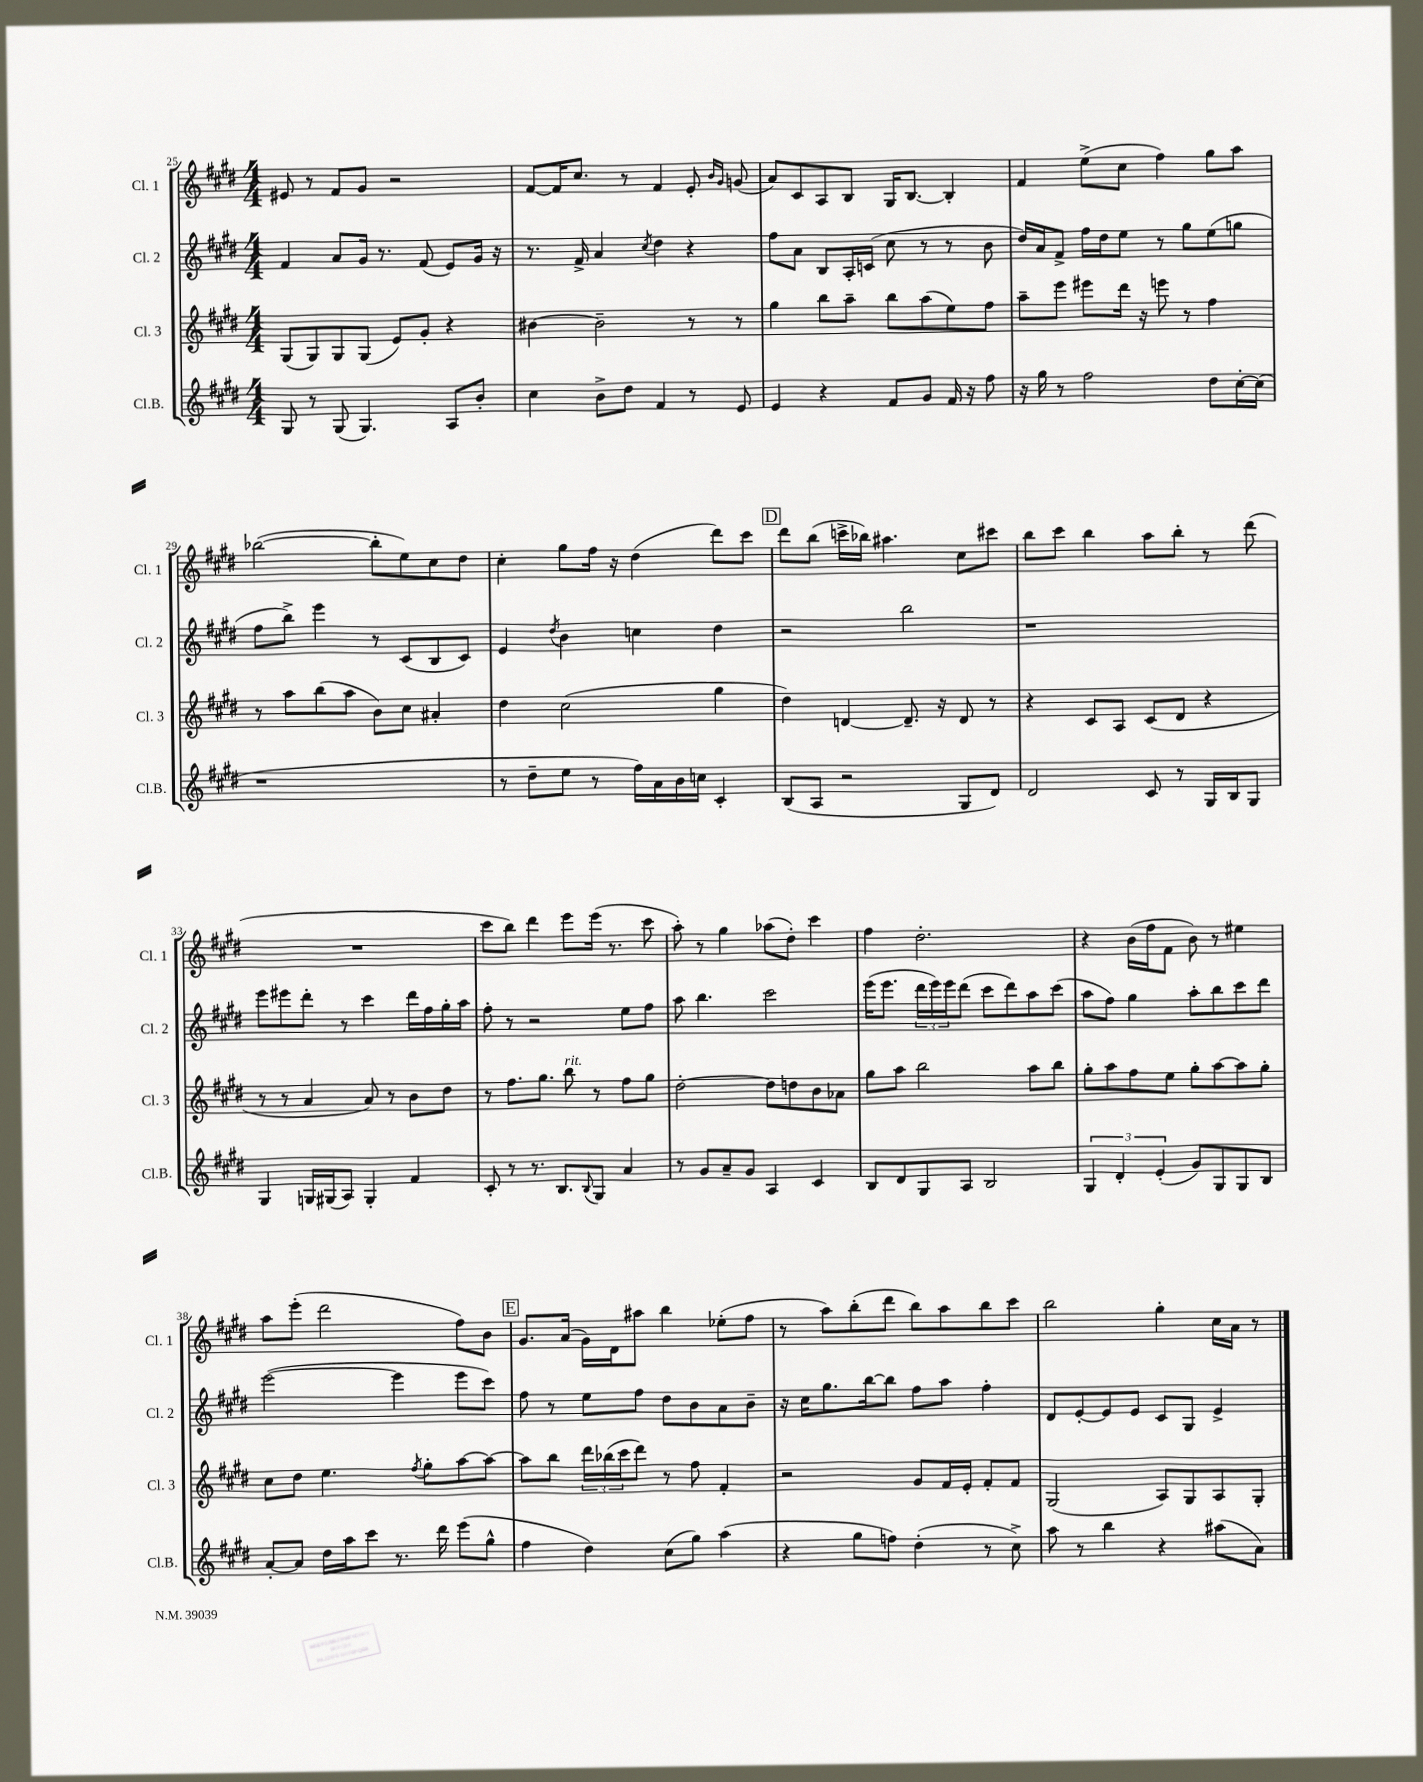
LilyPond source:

<<
\new StaffGroup <<
\new Staff = "s0" \with { instrumentName = "Cl. 1" shortInstrumentName = "Cl. 1" } {
    \clef treble \key e \major \numericTimeSignature \time 4/4
    eis'8 r8 fis'8 gis'8 r2 |
    fis'8~ fis'16 cis''8. r8 fis'4 e'8-. \grace { b'16 gis'16 } g'8( |
    a'8) cis'8 a8 b8 gis16 b8.~ b4-. |
    fis'4 e''8->( cis''8 fis''4) gis''8 a''8 |
    bes''2~( bes''8-. e''8) cis''8 dis''8 |
    cis''4-. gis''8 fis''16 r16 dis''4( dis'''8) cis'''8 |
    \mark \markup { \box "D" } dis'''8 b''8( c'''16-> bes''16) ais''4. cis''8 cis'''8 |
    b''8 cis'''8 b''4 a''8 b''8-. r8 dis'''8( |
    R1 |
    cis'''8 b''8) dis'''4 e'''8 e'''16( r8. cis'''8 |
    a''8-.) r8 gis''4 aes''8( dis''8-.) cis'''4 |
    fis''4 dis''2.-. |
    r4 b'16( fis''16 fis'8 b'8) r8 eis''4 |
    a''8 e'''8-.( dis'''2 fis''8) b'8 |
    \mark \markup { \box "E" } gis'8. a'16( gis'16) dis'16 ais''8 b''4 ees''8-.( fis''8 |
    r8 a''8) b''8-.( dis'''8 b''8) a''8 b''8 cis'''8 |
    b''2 gis''4-. cis''16 a'16 r8 \bar "|." |
}
\new Staff = "s1" \with { instrumentName = "Cl. 2" shortInstrumentName = "Cl. 2" } {
    \clef treble \key e \major \numericTimeSignature \time 4/4
    fis'4 a'8 gis'16 r8. fis'8( e'8) gis'16 r16 |
    r8. fis'16-> a'4 \acciaccatura { cis''8 } dis''4 r4 |
    fis''8 a'8 b8 a16-. c'16( cis''8 r8 r8 b'8 |
    dis''16) a'16 fis'8-> fis''16 dis''16 e''8 r8 gis''8 e''8( g''8 |
    fis''8 b''8->) e'''4 r8 cis'8( b8 cis'8) |
    e'4 \acciaccatura { dis''8 } b'4 c''4 dis''4 |
    \mark \markup { \box "D" } r2 b''2 |
    r1 |
    e'''8 eis'''8 dis'''8-. r8 cis'''4 dis'''16 fis''16 gis''16-. a''16 |
    fis''8-. r8 r2 e''8 fis''8 |
    a''8 b''4. cis'''2 |
    e'''16( e'''8. \tuplet 3/2 { dis'''16 e'''16) e'''16 } dis'''8( cis'''8 dis'''8) a''8 cis'''8( |
    a''8 fis''8) gis''4 a''8-. b''8 cis'''8 dis'''8 |
    e'''2~( e'''4 e'''8 cis'''8) |
    \mark \markup { \box "E" } fis''8 r8 e''8 fis''8 dis''8 b'8 a'8 b'8-- |
    r16 cis''16 gis''8. b''16~ b''8 fis''8 a''8 fis''4-. |
    dis'8 e'8~-. e'8 e'8 cis'8 gis8 e'4-> \bar "|." |
}
\new Staff = "s2" \with { instrumentName = "Cl. 3" shortInstrumentName = "Cl. 3" } {
    \clef treble \key e \major \numericTimeSignature \time 4/4
    gis8( gis8) gis8 gis8( e'8) gis'8-. r4 |
    bis'4~ bis'2-- r8 r8 |
    gis''4 b''8 a''8-- b''8 a''8( e''8) fis''8 |
    a''8-- e'''8 eis'''8 dis'''16 r16 e'''8 r8 fis''4 |
    r8 a''8 b''8( a''8 b'8) cis''8 ais'4-. |
    dis''4 cis''2( gis''4 |
    \mark \markup { \box "D" } dis''4) d'4~ d'8.-- r16 d'8 r8 |
    r4 cis'8 a8 cis'8( dis'8 r4 |
    r8 r8 a'4 a'8) r8 b'8 dis''8 |
    r8 fis''8. gis''8. b''8^\markup { \italic "rit." } r8 fis''8 gis''8 |
    dis''2~-. dis''8 d''8 b'8 aes'8 |
    gis''8 a''8 b''2 a''8 b''8 |
    gis''8-. a''8 fis''8 e''8 gis''8-. a''8~ a''8 gis''8-. |
    cis''8 dis''8 e''4. \acciaccatura { fis''8 } gis''8-. a''8~ a''8~ |
    \mark \markup { \box "E" } a''8 b''8 \tuplet 3/2 { dis'''16 bes''16( cis'''16 } dis'''8) r8 fis''8 fis'4-. |
    r2 gis'8 fis'16 e'16-. fis'8-. fis'8 |
    gis2( a8) gis8 a8 gis8-. \bar "|." |
}
\new Staff = "s3" \with { instrumentName = "Cl.B." shortInstrumentName = "Cl.B." } {
    \clef treble \key e \major \numericTimeSignature \time 4/4
    gis8 r8 gis8( gis4.) a8 b'8-. |
    cis''4 b'8-> dis''8 fis'4 r8 e'8 |
    e'4 r4 fis'8 gis'8 fis'16 r16 fis''8 |
    r16 gis''16 r8 fis''2 dis''8 cis''16~-. cis''16( |
    r1 |
    r8 dis''8-- e''8 r8 fis''16) a'16 b'16 c''16 cis'4-. |
    \mark \markup { \box "D" } b8( a8 r2 gis8 dis'8) |
    dis'2 cis'8 r8 gis16 b16 gis8 |
    gis4 g16 gis16( a8) gis4-. fis'4 |
    cis'8-. r8 r8. b8. \appoggiatura { b8 } gis8 a'4 |
    r8 gis'8 a'8-- gis'8 a4 cis'4 |
    b8 dis'8 gis8 a8 b2 |
    \tuplet 3/2 { gis4 dis'4-. e'4-.( } gis'8) gis8 gis8 b8 |
    a'8~-. a'8 dis''16 a''16 cis'''8 r8. dis'''16 e'''8( gis''8-^ |
    \mark \markup { \box "E" } fis''4 dis''4) cis''8( gis''8) a''4( |
    r4 gis''8 f''8) dis''4-.( r8 cis''8->) |
    a''8 r8 b''4 r4 ais''8( a'8) \bar "|." |
}
>>
>>
\layout { \context { \Score currentBarNumber = #25 } }
